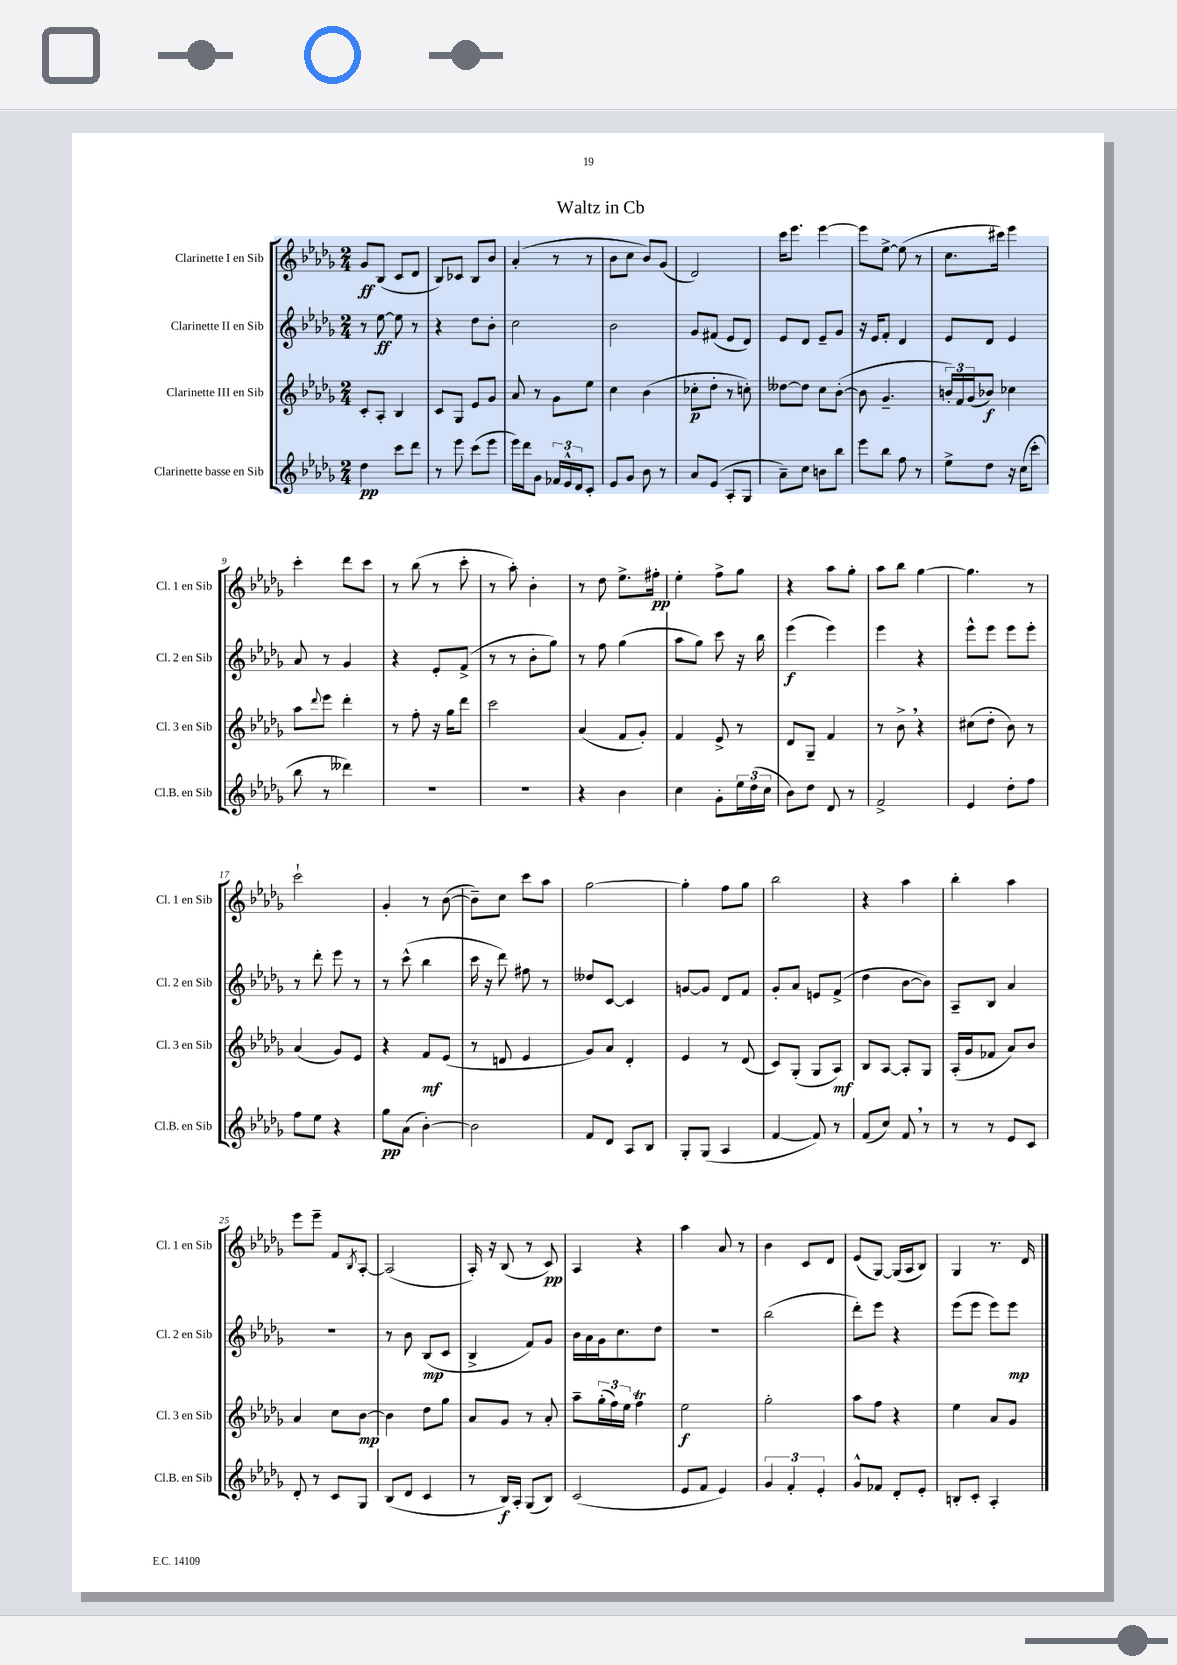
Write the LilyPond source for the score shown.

\header { title = "Waltz in Cb" }
<<
\new StaffGroup <<
\new Staff = "s0" \with { instrumentName = "Clarinette I en Sib" shortInstrumentName = "Cl. 1 en Sib" } {
    \clef treble \key des \major \numericTimeSignature \time 2/4
    ges'8\ff bes8( c'8 des'8 |
    bes8) ces'8 bes8 bes'8 |
    aes'4-.( r8 r8 |
    bes'8 c''8 bes'8) ges'8( |
    des'2) |
    c'''16 ees'''8. ees'''4~ |
    ees'''8 ees''8~-> ees''8( r8 |
    c''8. cis'''16) ees'''4 |
    c'''4-. des'''8 c'''8 |
    r8 bes''8( r8 c'''8-. |
    r8 aes''8-.) bes'4-. |
    r8 des''8 ees''8.-> fis''16-.\pp |
    ees''4-. f''8-> ges''8 |
    r4 aes''8 ges''8-. |
    aes''8 bes''8 ges''4~ |
    ges''4. r8 |
    c'''2-! |
    ges'4-. r8 bes'8~( |
    bes'8--) c''8 c'''8 aes''8 |
    ges''2~ |
    ges''4-. f''8 ges''8 |
    bes''2 |
    r4 aes''4 |
    bes''4-. aes''4 |
    ees'''8 ees'''8-- f'8 \acciaccatura { bes8 } aes8~-. |
    aes2( |
    aes16-.) r16 bes8( r8 c'8\pp) |
    aes4 r4 |
    aes''4 aes'8 r8 |
    bes'4 c'8 des'8 |
    ees'8( ges8~) ges16( aes16 bes8) |
    ges4 r8. des'16 \bar "|." |
}
\new Staff = "s1" \with { instrumentName = "Clarinette II en Sib" shortInstrumentName = "Cl. 2 en Sib" } {
    \clef treble \key des \major \numericTimeSignature \time 2/4
    r8 ees''8~\ff ees''8 r8 |
    r4 des''8 bes'8-. |
    c''2 |
    bes'2 |
    ges'8 fis'8( ees'8 des'8) |
    ees'8 des'8 ees'8-- ges'8 |
    r16 ees'16 f'8-. des'4 |
    ees'8 des'8 ees'4 |
    aes'8 r8 ges'4 |
    r4 ees'8-. f'8->( |
    r8 r8 bes'8-. ges''8) |
    r8 f''8 ges''4( |
    aes''8 ges''8) c'''8 r16 bes''16 |
    ees'''4\f( ees'''4) |
    ees'''4 r4 |
    ees'''8-^ ees'''8 ees'''8 ees'''8-. |
    r8 des'''8-. ees'''8 r8 |
    r8 c'''8-^( bes''4 |
    c'''16 r16 des'''8) fis''8 r8 |
    deses''8 c'8~ c'4 |
    g'8~ g'8 des'8 f'8 |
    ges'8-. aes'8 e'8 f'8->( |
    des''4 bes'8~ bes'8) |
    aes8-- bes8 aes'4 |
    R2 |
    r8 bes'8 bes8\mp( c'8 |
    bes4-> f'8) ges'8 |
    bes'16 aes'16 ges'16 c''8. des''8 |
    r2 |
    bes''2( |
    des'''8-.) ees'''8 r4 |
    ees'''8( ees'''8 ees'''8) ees'''8\mp \bar "|." |
}
\new Staff = "s2" \with { instrumentName = "Clarinette III en Sib" shortInstrumentName = "Cl. 3 en Sib" } {
    \clef treble \key des \major \numericTimeSignature \time 2/4
    c'8-. aes8-. bes4 |
    c'8 ges8 ees'8 ges'8 |
    aes'8 r8 ges'8 ees''8 |
    c''4 bes'4( |
    ces''8-.\p des''8-. r8 c''8-.) |
    deses''8~ deses''8 c''8 bes'8~-.( |
    bes'8 ges'4.-- |
    \tuplet 3/2 { b'16-.) f'16 ges'16( } bes'8\f) ces''4 |
    aes''8 \appoggiatura { des'''8 } ees'''8 des'''4-. |
    r8 f''8-. r16 ges''16 des'''8 |
    c'''2 |
    aes'4( f'8 ges'8-.) |
    f'4 ees'8-> r8 |
    des'8 ges8-- f'4 |
    r8 bes'8-> \breathe r4 |
    cis''8( des''8-. bes'8) r8 |
    aes'4( ges'8) ees'8 |
    r4 f'8\mf ees'8( |
    r8 d'8 ees'4 |
    ges'8) aes'8 des'4-. |
    ees'4 r8 des'8( |
    c'8) ges8-.( ges8 aes8\mf) |
    bes8 aes8~ aes8-. ges8 |
    aes16-.( ges'16 fes'8 aes'8) bes'8 |
    aes'4 c''8 bes'8~\mp |
    bes'4 des''8 ges''8 |
    aes'8 ges'8 r8 aes'8-. |
    aes''8-- \tuplet 3/2 { ges''16-.( f''16) ees''16 } f''4\trill |
    ees''2\f |
    ges''2-. |
    aes''8 f''8 r4 |
    ees''4 aes'8 ges'8 \bar "|." |
}
\new Staff = "s3" \with { instrumentName = "Clarinette basse en Sib" shortInstrumentName = "Cl.B. en Sib" } {
    \clef treble \key des \major \numericTimeSignature \time 2/4
    des''4\pp c'''8 des'''8 |
    r8 ees'''8 c'''8( ees'''8 |
    ees'''16) des'''16 ges'8 \tuplet 3/2 { fes'16 ees'16-^ des'16 } c'8-. |
    ees'8 ges'8 bes'8 r8 |
    aes'8 ees'8( aes8-. ges8 |
    aes'8--) c''8 b'8 bes''8 |
    ees'''8 bes''8 f''8 r8 |
    ees''8-> des''8 r16 c''16( c'''8-. |
    bes''8 r8 deses'''4) |
    R2 |
    R2 |
    r4 bes'4 |
    c''4 ges'8-. \tuplet 3/2 { ees''16 des''16( c''16 } |
    bes'8) des''8 des'8 r8 |
    f'2-> |
    ees'4 des''8-. f''8 |
    f''8 ees''8 r4 |
    ges''8\pp aes'8( bes'4~-.) |
    bes'2 |
    f'8 des'8 aes8 bes8 |
    ges8-. ges8( aes4 |
    f'4~ f'8) r8 |
    f'8( c''8) f'8 \breathe r8 |
    r8 r8 ees'8 c'8 |
    des'8-. r8 c'8 ges8 |
    bes8( des'8 c'4 |
    r8 bes16\f) aes16-. ges8( bes8) |
    c'2( |
    ees'8 f'8 ees'4) |
    \tuplet 3/2 { ges'4 f'4-. ees'4-. } |
    ges'8-^ fes'8 des'8-. ees'8-. |
    b8-. c'8-. aes4-. \bar "|." |
}
>>
>>
